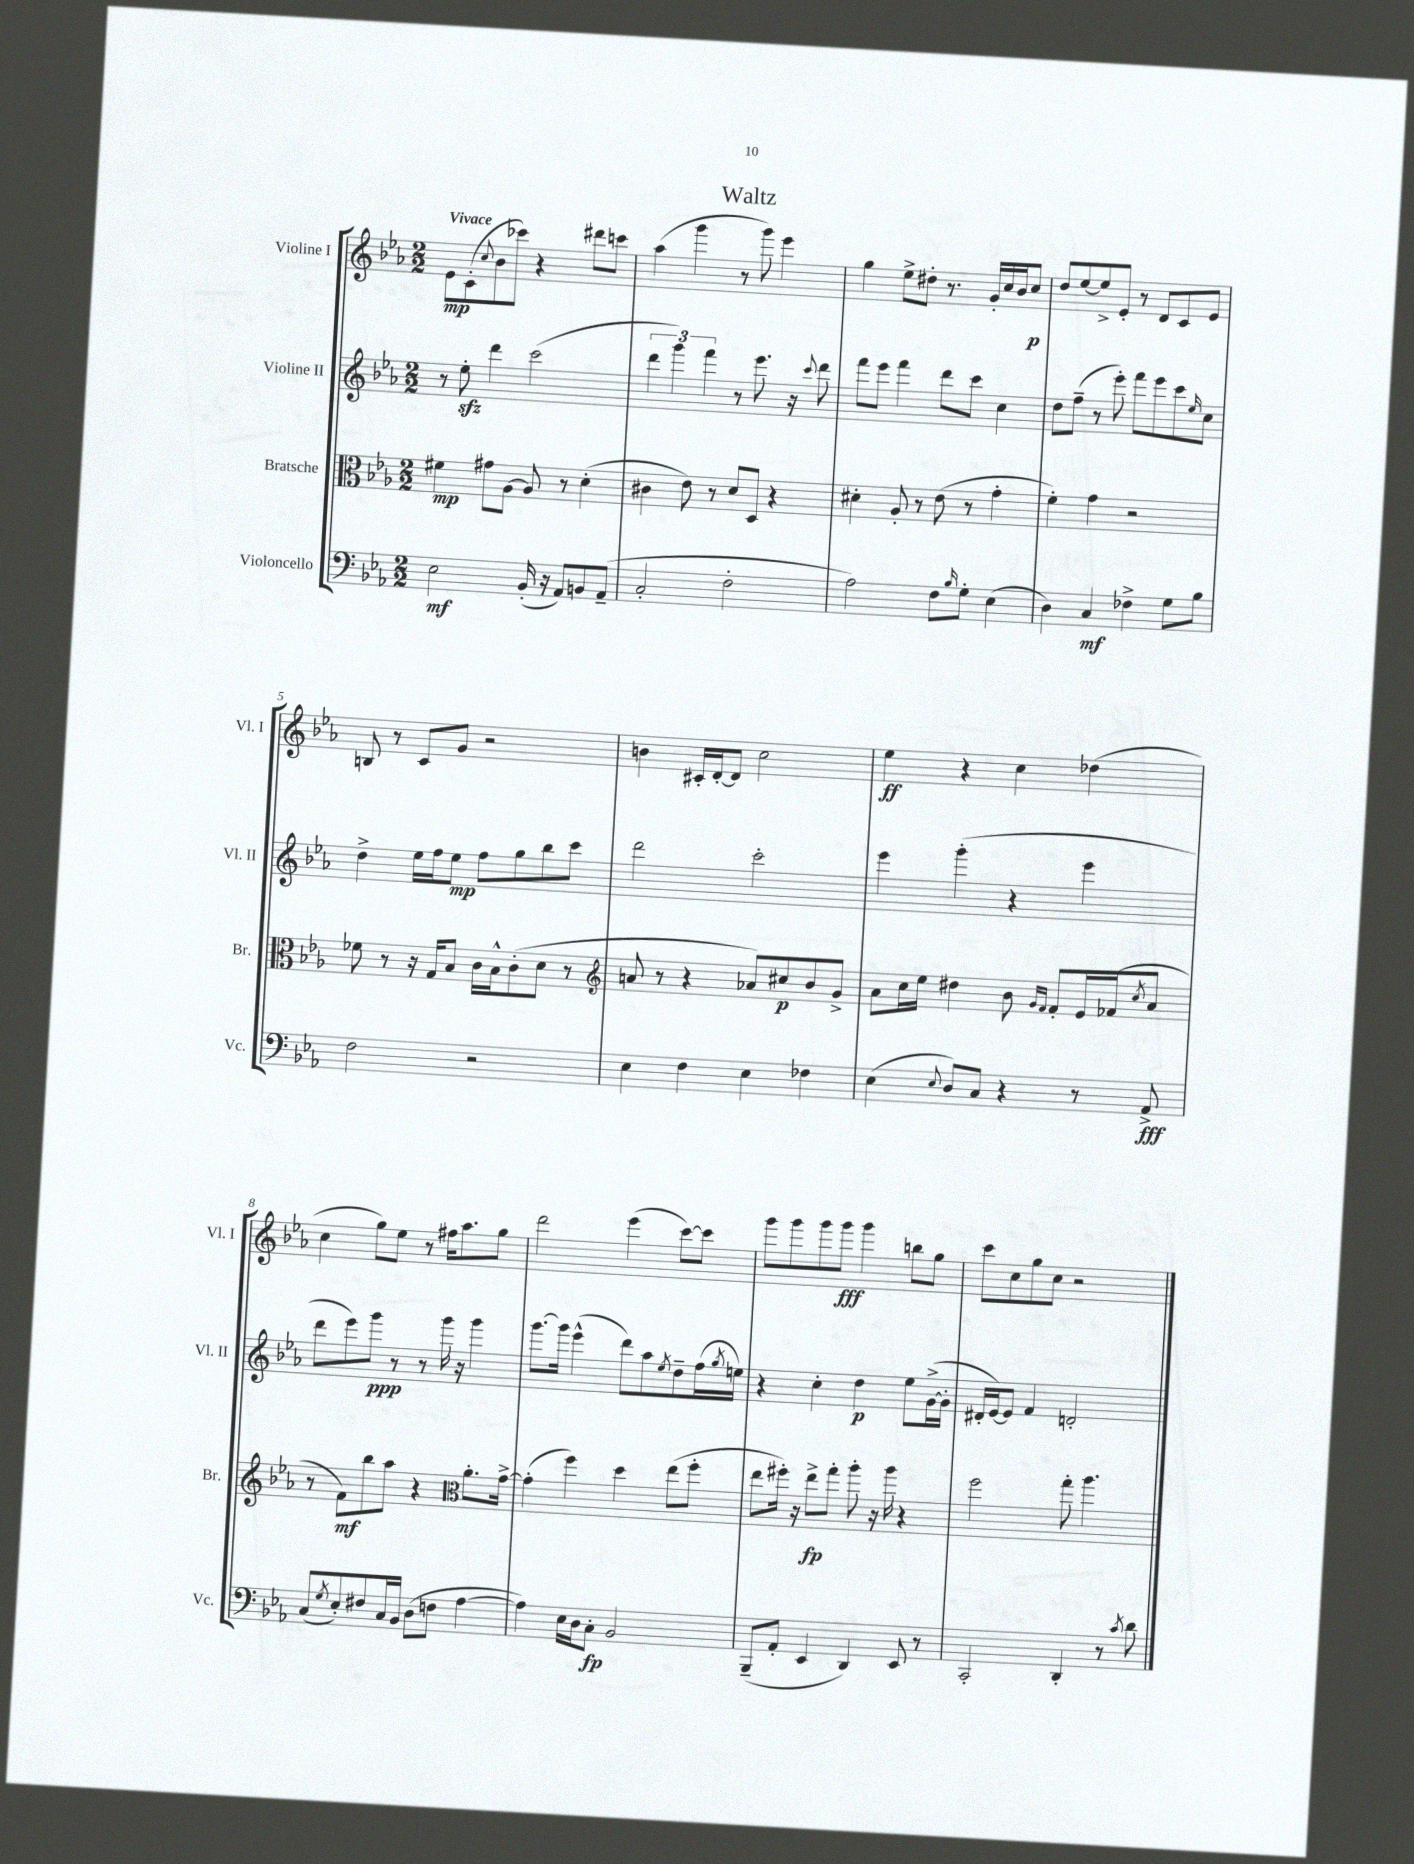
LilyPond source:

\header { title = "Waltz" }
<<
\new StaffGroup <<
\new Staff = "s0" \with { instrumentName = "Violine I" shortInstrumentName = "Vl. I" } {
    \clef treble \key ees \major \numericTimeSignature \time 2/2 \tempo "Vivace"
    ees'8\mp c'8-.( \appoggiatura { c''8 } bes'8 ces'''8) r4 dis'''8 c'''8 |
    aes''4( g'''4 r8 g'''8) ees'''4 |
    g''4 ees''8-> dis''8-. r8. g'16-. c''16 bes'16 c''8\p |
    d''8 ees''8~ ees''8-> ees'8-. r8 d'8 c'8 ees'8 |
    b8 r8 c'8 g'8 r2 |
    b'4 cis'16-. d'16~-. d'8 c''2 |
    ees''4\ff r4 c''4 des''4( |
    c''4 g''8) ees''8 r8 fis''16 aes''8. g''8 |
    d'''2 ees'''4( c'''8~) c'''8 |
    g'''8 g'''8 g'''8 g'''8\fff g'''4 b''8 g''8 |
    c'''8 c''8 g''8 c''8 r2 \bar "|." |
}
\new Staff = "s1" \with { instrumentName = "Violine II" shortInstrumentName = "Vl. II" } {
    \clef treble \key ees \major \numericTimeSignature \time 2/2
    r8 ees''8-.\sfz d'''4 c'''2( |
    \tuplet 3/2 { d'''4 g'''4) f'''4 } r8 ees'''8. r16 \appoggiatura { c'''8 } d'''8 |
    f'''8 ees'''8 f'''4 d'''8 c'''8 c''4 |
    d''8 f''8--( r8 ees'''8-.) f'''8 ees'''8 c'''8 \grace { ees''16 } c''8 |
    d''4-> ees''16 f''16 ees''8\mp f''8 g''8 bes''8 c'''8 |
    d'''2 c'''2-. |
    ees'''4 g'''4-.( r4 ees'''4 |
    d'''8 ees'''8) g'''8\ppp r8 r8 g'''16 r16 g'''4 |
    g'''8.~ g'''16 ees'''4-^( d'''8) aes''8 \acciaccatura { ees''8 } d''8-- f''16( \acciaccatura { g''8 } e''16) |
    r4 c''4-. d''4\p ees''8 g'16~->( g'16-. |
    dis'16-. ees'16~) ees'8 f'4 d'2-. \bar "|." |
}
\new Staff = "s2" \with { instrumentName = "Bratsche" shortInstrumentName = "Br." } {
    \clef alto \key ees \major \numericTimeSignature \time 2/2
    fis'4\mp gis'8 aes8~ aes8 r8 d'4-.( |
    cis'4 ees'8) r8 d'8 d8 r4 |
    dis'4-. aes8-. r8 ees'8( r8 g'4-. |
    f'4-.) g'4 r2 |
    fes'8 r8 r16 g16 bes8 c'16 bes16-^ c'8-.( d'8 r8 |
    \clef treble a'8 r8 r4 aes'8) cis''8\p bes'8 g'8-> |
    aes'8 c''16 ees''16 dis''4 bes'8 \grace { g'16 f'16 } f'8-. ees'16 fes'16( \acciaccatura { c''8 } aes'8 |
    r8 f'8\mf) bes''8 aes''8 r4 \clef alto aes'8.-. g'16~-> |
    g'4-.( f''4) d''4 ees''8( f''8-. |
    ees''8 fis''16-.) r16 ees''8->\fp g''8-. aes''8-. r16 aes''16 r4 |
    f''2 g''8-. aes''4. \bar "|." |
}
\new Staff = "s3" \with { instrumentName = "Violoncello" shortInstrumentName = "Vc." } {
    \clef bass \key ees \major \numericTimeSignature \time 2/2
    ees2\mf bes,16-.( r16 aes,8) b,8 aes,8--( |
    c2-. f2-. |
    aes2) f8 \grace { bes16 } g8-. ees4( |
    d4) c4\mf fes4-> g8 bes8 |
    f2 r2 |
    ees4 f4 ees4 fes4 |
    ees4( \appoggiatura { ees8 } d8) c8 r4 r8 aes,8->\fff |
    c8( \acciaccatura { g8 } ees8-.) fis8 c16 bes,16 d8( f8 aes4~ |
    aes4) ees16 d16 c8-.\fp bes,2 |
    bes,,8--( aes,8-. ees,4 d,4) ees,8 r8 |
    c,2-. d,4-. r8 \acciaccatura { c'8 } d'8 \bar "|." |
}
>>
>>
